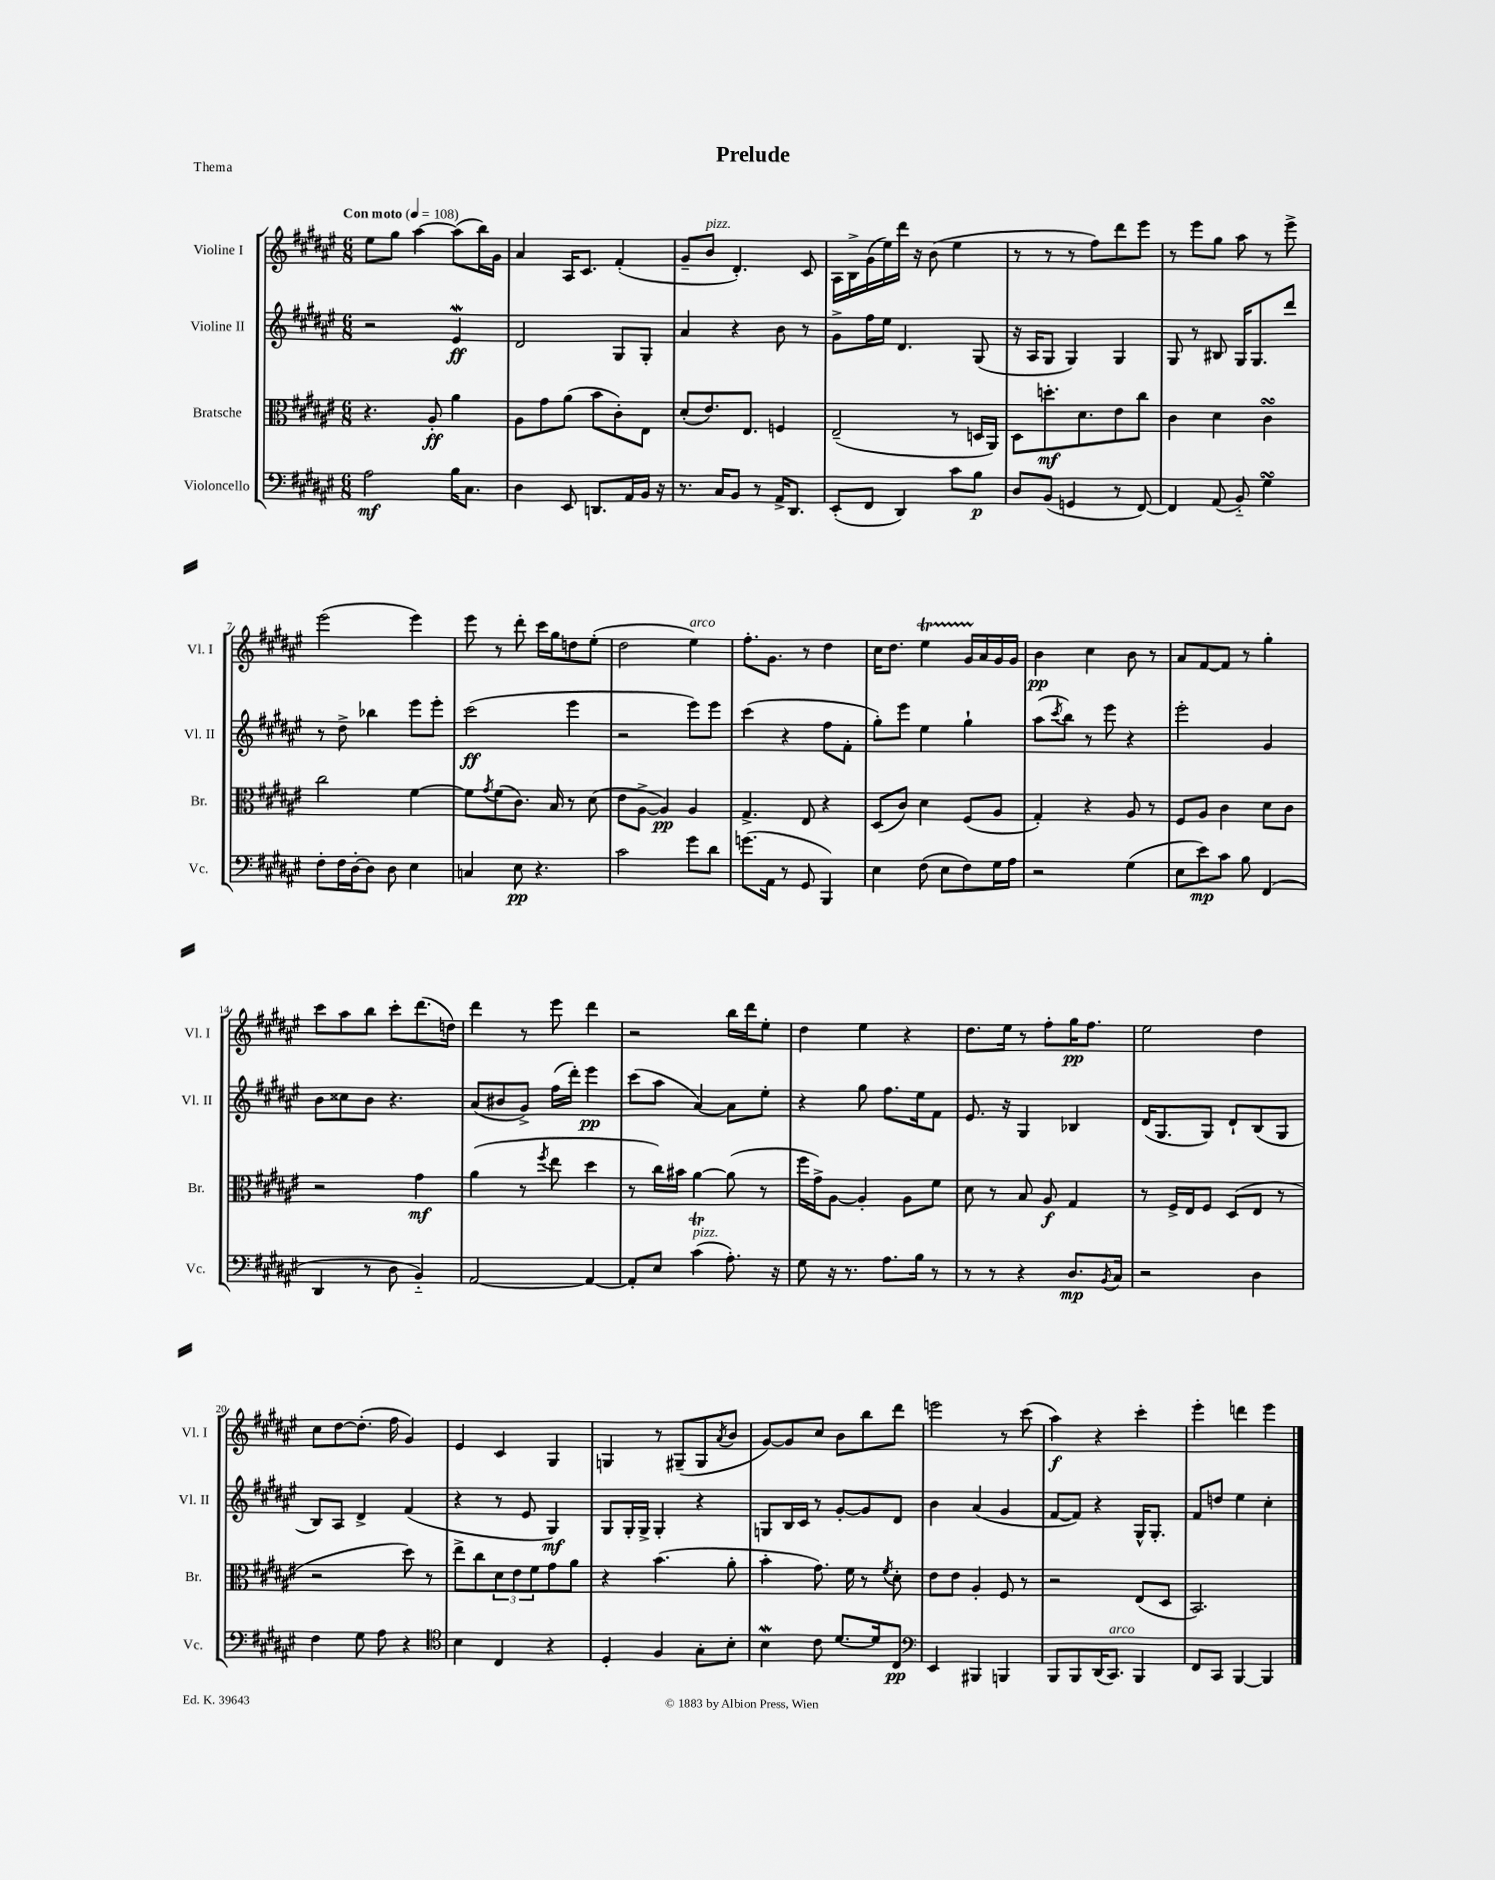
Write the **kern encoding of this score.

**kern	**dynam	**kern	**dynam	**kern	**dynam	**kern	**dynam
*part4	*part4	*part3	*part3	*part2	*part2	*part1	*part1
*staff4	*staff4	*staff3	*staff3	*staff2	*staff2	*staff1	*staff1
*I"Violoncello	*	*I"Bratsche	*	*I"Violine II	*	*I"Violine I	*
*I'Vc.	*	*I'Br.	*	*I'Vl. II	*	*I'Vl. I	*
*clefF4	*	*clefC3	*	*clefG2	*	*clefG2	*
*k[f#c#g#d#a#e#]	*	*k[f#c#g#d#a#e#]	*	*k[f#c#g#d#a#e#]	*	*k[f#c#g#d#a#e#]	*
*M6/8	*	*M6/8	*	*M6/8	*	*M6/8	*
*MM108	*	*MM108	*	*MM108	*	*MM108	*
=1	=1	=1	=1	=1	=1	=1	=1
!	!	!	!	!	!	!LO:TX:a:B:t=Con moto	!
2A#\	mf	4.r	.	2r	.	8ee#\L	.
.	.	.	.	.	.	8gg#\J	.
.	.	.	.	.	.	[4aa#\	.
.	.	8A#'/	ff	.	.	.	.
16B\KL	.	4a#\	.	4e#W/	ff	(8aa#\L]	.
8.C#\J	.	.	.	.	.	.	.
.	.	.	.	.	.	16bb\L)	.
.	.	.	.	.	.	16g#\JJ	.
=2	=2	=2	=2	=2	=2	=2	=2
4D#\	.	8A#\L	.	2d#/	.	4a#/	.
.	.	8g#\	.	.	.	.	.
8EE#/	.	(8a#\J	.	.	.	16A#/KL	.
.	.	.	.	.	.	8.c#/J	.
8.DDn/L	.	8b\L	.	.	.	.	.
.	.	8c#'\)	.	8G#/L	.	(4f#'/	.
16AA#/L	.	.	.	.	.	.	.
16BB/JJ	.	8E#\J	.	8G#'/J	.	.	.
16r	.	.	.	.	.	.	.
=3	=3	=3	=3	=3	=3	=3	=3
8.r	.	(8d#'/L	.	4a#/	.	8g#~/L	.
!	!	!	!	!	!	!LO:TX:a:i:t=pizz.	!
.	.	8.e#/)	.	.	.	8b/J	.
16C#/KL	.	.	.	.	.	.	.
8BB/J	.	.	.	4r	.	4.d#'/)	.
.	.	8.E#/J	.	.	.	.	.
8r	.	.	.	.	.	.	.
16AA#^/KL	.	4Fn/	.	8b\	.	.	.
8.DD#/J	.	.	.	.	.	.	.
.	.	.	.	8r	.	8c#/	.
=4	=4	=4	=4	=4	=4	=4	=4
(8EE#'/L	.	(2E#~/	.	8g#^\L	.	16A#\LL	.
.	.	.	.	.	.	16B^\	.
8FF#/J	.	.	.	16ff#\L	.	(16g#\	.
.	.	.	.	16ee#\JJ	.	16ee#\)	.
4DD#/)	.	.	.	4.d#/	.	16ddd#\JJ	.
.	.	.	.	.	.	16r	.
.	.	.	.	.	.	(8b\	.
8c#\L	.	8r	.	.	.	4ee#\	.
8B\J	p	16Dn/LL	.	(8G#/	.	.	.
.	.	16AA#/JJ)	.	.	.	.	.
=5	=5	=5	=5	=5	=5	=5	=5
8D#/L	.	8D#\L	.	16r	.	8r	.
.	.	.	.	16A#/KL	.	.	.
(8BB/J	.	8.ddn'\	mf	8G#/J	.	8r	.
4GGn/	.	.	.	4G#/)	.	8r	.
.	.	8.d#\	.	.	.	.	.
.	.	.	.	.	.	8ff#\L)	.
8r	.	8e#\	.	4G#/	.	8ddd#\	.
[8FF#/)	.	8cc#\J	.	.	.	8eee#\J	.
=6	=6	=6	=6	=6	=6	=6	=6
4FF#/]	.	4c#\	.	8G#/	.	8r	.
.	.	.	.	8r	.	8eee#\L	.
(8AA#/	.	4d#\	.	8B#X/	.	8gg#\J	.
8BB/)	.	.	.	16G#/KL	.	8aa#\	.
.	.	.	.	8.G#/	.	.	.
4G#sSSS\	.	4c#sSSS\	.	.	.	8r	.
.	.	.	.	8ddd#/J	.	8eee#^\	.
!!LO:LB:g=z
=7	=7	=7	=7	=7	=7	=7	=7
8F#'\L	.	2cc#\	.	8r	.	(2eee#\	.
16F#\L	.	.	.	8dd#^\	.	.	.
[16D#'\J	.	.	.	.	.	.	.
8D#\J]	.	.	.	4bb-X\	.	.	.
8D#\	.	.	.	.	.	.	.
4E#\	.	[4f#\	.	8eee#\L	.	4eee#\)	.
.	.	.	.	8eee#'\J	.	.	.
=8	=8	=8	=8	=8	=8	=8	=8
4Cn/	.	8f#\L]	.	(2ccc#\	ff	8eee#\	.
.	.	8qg#/	.	.	.	.	.
.	.	(8f#\	.	.	.	8r	.
8E#\	pp	8.c#\J)	.	.	.	8ddd#'\	.
4.r	.	.	.	.	.	16ccc#\LL	.
.	.	16B/	.	.	.	16gg#\J	.
.	.	8r	.	4eee#\	.	8ddn\	.
.	.	(8d#\	.	.	.	(8ee#'\J	.
=9	=9	=9	=9	=9	=9	=9	=9
2c#\	.	8e#\L	.	2r	.	2dd#\	.
.	.	[8A#^\J	.	.	.	.	.
.	.	4A#/])	pp	.	.	.	.
!	!	!	!	!	!	!LO:TX:a:i:t=arco	!
8g#\L	.	4A#/	.	8eee#\L)	.	4ee#\)	.
8d#\J	.	.	.	8eee#\J	.	.	.
=10	=10	=10	=10	=10	=10	=10	=10
(8.gn\L	.	4.G#^/	.	(4ccc#\	.	8.ff#'\L	.
16AA#\Jk	.	.	.	.	.	8.g#\J	.
8r	.	.	.	4r	.	.	.
8GG#/	.	8E#/	.	.	.	8r	.
4BBB/)	.	4r	.	8ff#\L	.	4dd#\	.
.	.	.	.	8f#'\J	.	.	.
=11	=11	=11	=11	=11	=11	=11	=11
4E#\	.	(8D#/L	.	8gg#'\L)	.	16cc#\KL	.
.	.	.	.	.	.	8.dd#\J	.
.	.	8c#/J)	.	8eee#\J	.	.	.
(8F#\	.	4d#\	.	4ee#\	.	4ee#t\	.
8E#\L	.	.	.	.	.	.	.
8F#\)	.	(8F#/L	.	4gg#`\	.	16g#TTT/LL	.
.	.	.	.	.	.	16a#/	.
16G#\L	.	8A#/J	.	.	.	16g#/	.
16A#\JJ	.	.	.	.	.	16g#/JJ	.
=12	=12	=12	=12	=12	=12	=12	=12
2r	.	4G#'/)	.	(8aa#\L	.	4b\	pp
.	.	.	.	8qccc#/	.	.	.
.	.	.	.	8bb\J)	.	.	.
.	.	4r	.	8r	.	4cc#\	.
.	.	.	.	8eee#\	.	.	.
(4G#\	.	8A#/	.	4r	.	8b\	.
.	.	8r	.	.	.	8r	.
=13	=13	=13	=13	=13	=13	=13	=13
8E#\L	.	8F#/L	.	2eee#'\	.	8a#/L	.
8e#\)	mp	8A#/J	.	.	.	[8f#/	.
8c#\J	.	4c#\	.	.	.	8f#/J]	.
8B\	.	.	.	.	.	8r	.
(4FF#/	.	8d#\L	.	4g#/	.	4gg#'\	.
.	.	8c#\J	.	.	.	.	.
!!LO:LB:g=z
=14	=14	=14	=14	=14	=14	=14	=14
4DD#/	.	2r	.	8b\L	.	8ccc#\L	.
.	.	.	.	8cc##X\	.	8aa#\	.
8r	.	.	.	8b\J	.	8bb\J	.
8D#\	.	.	.	4.r	.	8ccc#'\L	.
4BB/)	.	4g#\	mf	.	.	(8.ddd#\	.
.	.	.	.	.	.	16ddn\Jk)	.
=15	=15	=15	=15	=15	=15	=15	=15
[2AA#/	.	(4a#\	.	(8a#/L	.	4ddd#\	.
.	.	.	.	8b#X/	.	.	.
.	.	8r	.	8g#^/J)	.	8r	.
.	.	8qff#/	.	.	.	.	.
.	.	8ee#\	.	(16ff#\LL	.	8eee#\	.
.	.	.	.	16ddd#'\JJ)	.	.	.
4AA#/_	.	4dd#\	.	4eee#\	pp	4ddd#\	.
=16	=16	=16	=16	=16	=16	=16	=16
8AA#'/L]	.	8r	.	(8ccc#\L	.	2r	.
8E#/J	.	16cc#\LL)	.	8aa#\J	.	.	.
.	.	16b#X\JJ	.	.	.	.	.
!LO:TX:a:i:t=pizz.	!	!	!	!	!	!	!
(4c#T\	.	[4a#\	.	[4a#/)	.	.	.
8.A#'\)	.	(8a#\]	.	8a#\L]	.	16bb\LL	.
.	.	.	.	.	.	16ddd#\J	.
.	.	8r	.	8ee#'\J	.	8ee#'\J	.
16r	.	.	.	.	.	.	.
=17	=17	=17	=17	=17	=17	=17	=17
8G#\	.	16ff#\LL	.	4r	.	4dd#\	.
.	.	16g#^\J)	.	.	.	.	.
16r	.	[8A#\J	.	.	.	.	.
8.r	.	.	.	.	.	.	.
.	.	4A#'/]	.	8gg#\	.	4ee#\	.
8.A#\L	.	.	.	8.ff#\L	.	.	.
.	.	8A#\L	.	.	.	4r	.
16B\Jk	.	.	.	16ee#\k	.	.	.
8r	.	8f#\J	.	8f#\J	.	.	.
=18	=18	=18	=18	=18	=18	=18	=18
8r	.	8d#\	.	8.e#/	.	8.dd#\L	.
8r	.	8r	.	.	.	.	.
.	.	.	.	16r	.	16ee#\Jk	.
4r	.	8B/	.	4G#/	.	8r	.
.	.	8A#/	f	.	.	8ff#'\L	.
8.D#/L	mp	4G#/	.	4B-X/	.	16gg#\K	pp
.	.	.	.	.	.	8.ff#\J	.
8qBB/	.	.	.	.	.	.	.
16C#/Jk	.	.	.	.	.	.	.
=19	=19	=19	=19	=19	=19	=19	=19
2r	.	8r	.	(16d#/KL	.	2ee#\	.
.	.	.	.	8.G#/	.	.	.
.	.	16F#^/LL	.	.	.	.	.
.	.	16E#/J	.	.	.	.	.
.	.	8F#/J	.	8G#/J)	.	.	.
.	.	(8D#/L	.	8d#`/L	.	.	.
4D#\	.	8E#/J	.	(8B/	.	4dd#\	.
.	.	8r	.	8G#/J	.	.	.
!!LO:LB:g=z
=20	=20	=20	=20	=20	=20	=20	=20
4F#\	.	2r	.	8B/L)	.	8cc#\L	.
.	.	.	.	8A#/J	.	[8dd#\	.
8G#\	.	.	.	4d#^/	.	(8.dd#'\J]	.
8A#\	.	.	.	.	.	.	.
.	.	.	.	.	.	16ff#\	.
4r	.	8dd#\)	.	(4f#/	.	4g#/)	.
.	.	8r	.	.	.	.	.
=21	=21	=21	=21	=21	=21	=21	=21
*clefC4	*	*	*	*	*	*	*
4B\	.	8ee#^\L	.	4r	.	4e#/	.
.	.	8cc#\	.	.	.	.	.
4C#/	.	12d#\	.	8r	.	4c#/	.
.	.	12e#\	.	.	.	.	.
.	.	.	.	8e#/	.	.	.
.	.	12f#\	.	.	.	.	.
4r	.	8g#\	.	4G#/)	mf	4G#/	.
.	.	8a#\J	.	.	.	.	.
=22	=22	=22	=22	=22	=22	=22	=22
4D#'/	.	4r	.	8G#/L	.	4Gn/	.
.	.	.	.	16G#'/L	.	.	.
.	.	.	.	16G#^/JJ	.	.	.
4F#/	.	(4.b\	.	4G#'/	.	8r	.
.	.	.	.	.	.	(8G#X~/L	.
8G#'\L	.	.	.	4r	.	8G#/	.
.	.	.	.	.	.	8qa#/	.
8B'\J	.	8a#'\	.	.	.	8b/J	.
=23	=23	=23	=23	=23	=23	=23	=23
4Bw\	.	4b'\	.	8Gn/L	.	[8g#/L)	.
.	.	.	.	16B/L	.	8g#/]	.
.	.	.	.	16c#/JJ	.	.	.
8c#\	.	8.g#\)	.	8r	.	8cc#/J	.
[8.d#/L	.	.	.	[8g#'/L	.	8b\L	.
.	.	16f#\	.	.	.	.	.
.	.	8r	.	8g#/]	.	8bb\	.
16d#/k]	.	.	.	.	.	.	.
.	.	8qf#/	.	.	.	.	.
8C#/J	pp	8d#'\	.	8d#/J	.	8ddd#\J	.
=24	=24	=24	=24	=24	=24	=24	=24
*clefF4	*	*	*	*	*	*	*
4EE#/	.	8e#\L	.	4b\	.	2eeen\	.
.	.	8e#\J	.	.	.	.	.
4BBB#X/	.	4A#'/	.	(4a#/	.	.	.
4BBBn/	.	8F#/	.	4g#/	.	8r	.
.	.	8r	.	.	.	(8ccc#\	.
=25	=25	=25	=25	=25	=25	=25	=25
8BBB/L	.	2r	.	[8f#/L	.	4aa#\)	f
8BBB/	.	.	.	8f#/J])	.	.	.
(16DD#/K	.	.	.	4r	.	4r	.
!LO:TX:a:i:t=arco	!	!	!	!	!	!	!
8.CC#/J)	.	.	.	.	.	.	.
4BBB/	.	(8E#/L	.	16G#^^/KL	.	4ccc#'\	.
.	.	.	.	8.G#'/J	.	.	.
.	.	8D#/J	.	.	.	.	.
=26	=26	=26	=26	=26	=26	=26	=26
8FF#/L	.	2.BB/)	.	8f#/L	.	4eee#'\	.
8CC#/J	.	.	.	8ddn/J	.	.	.
[4BBB/	.	.	.	4ee#\	.	4dddn\	.
4BBB/]	.	.	.	4cc#'\	.	4eee#\	.
==	==	==	==	==	==	==	==
*-	*-	*-	*-	*-	*-	*-	*-
